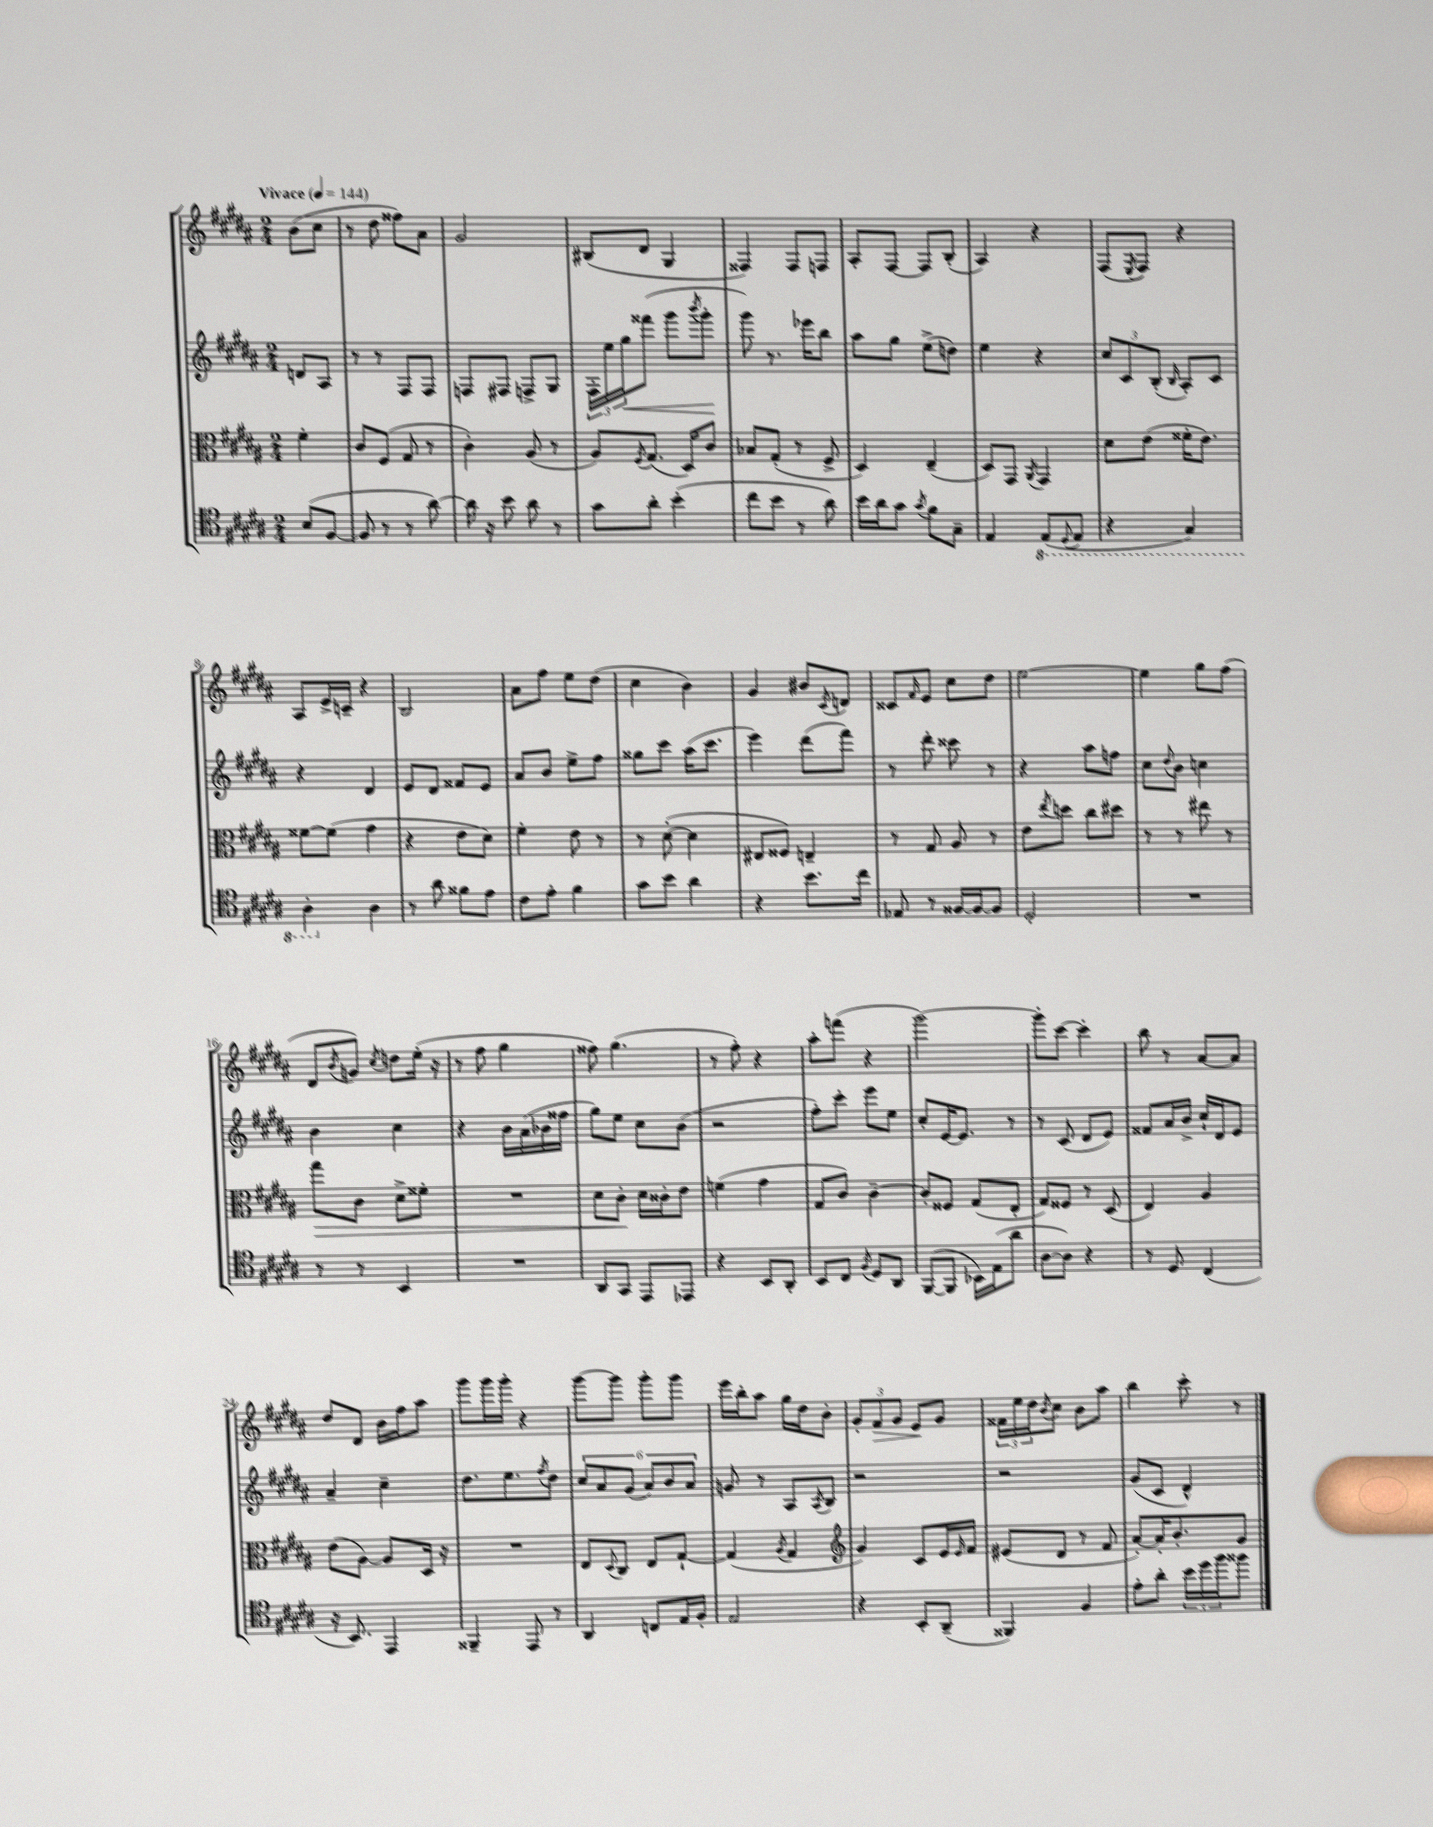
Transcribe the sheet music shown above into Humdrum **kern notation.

**kern	**kern	**kern	**kern
*staff4	*staff3	*staff2	*staff1
*clefC4	*clefC3	*clefG2	*clefG2
*k[f#c#g#d#a#]	*k[f#c#g#d#a#]	*k[f#c#g#d#a#]	*k[f#c#g#d#a#]
*M2/4	*M2/4	*M2/4	*M2/4
*MM144	*MM144	*MM144	*MM144
(8B/L	4f#'\	8d/L	(8b\L
[8F#/J	.	8A#/J	8cc#\J
=	=	=	=
8F#/]	8c#/L	8r	8r
8r	(8F#/J	8r	8dd#\
8r	8G#/	8F#/L	8ff##\L)
[8a#\)	8r	8F#/J	8a#\J
=	=	=	=
16a#\]	4c#'\)	8F/L	2g#/
16r	.	.	.
8b\	.	8F#/J	.
8a#\	(8A#/	8F^/L	.
8r	8r	8G#/J	.
=	=	=	=
8g#\L	8A#/L)	24F#'\LL	(8B#/L
.	.	24ee\	.
.	.	24gg#\J	.
.	8qF#/	.	.
8a#'\J	(8.G#/J	(8fff##\J	8d#/J
(4b'\	.	8ggg#\L	4G#/
.	16D#/LK)	.	.
.	.	8qbbb/	.
.	8c#/J	8ggg#'\J	.
=	=	=	=
8cc#\L	8B-/L	8ggg#\)	4F##/)
8b\J	(8G#'/J	8.r	.
8r	8r	.	8F##/L
.	.	16eee-\LK	.
8a#\)	8F#^/	8bb\J	8F/J
=	=	=	=
16b\LL	4D#/)	8aa#\L	8A#'/L
16a#\J	.	.	.
8g#\J	.	8gg#\J	[8F#/J
8qg#/	.	.	.
8f#\L	(4E~/	(8ee^\L	8F#/]L
8G#~\J	.	8dd\J)	(8B'/J
=	=	=	=
4E/	8D#/L)	4ee\	4A#/)
.	8GG#/J	.	.
.	8qAA#/	.	.
(8EE/L	4GG#/	4r	4r
8qqDD#/	.	.	.
8EE/J	.	.	.
=	=	=	=
4r	8d#\L	12cc#/L	(8F#/L
.	.	12c#/	.
.	.	.	8qE/
.	(8e\J	.	8F#/J)
.	.	(12B'/J	.
.	.	16qqB/	.
4GG#/)	16f##'\LK	8A#'/L)	4r
.	8.e\J)	.	.
.	.	8c#/J	.
=	=	=	=
4AA#'\	[8f##\L	4r	8A#/L
.	(8f##\]J	.	16e^/L
.	.	.	16c~/JJ
4A#\	4g#\	4d#/	4r
=	=	=	=
8r	4r	8e/L	2B/
8a#\	.	8d#/J	.
8f##\L	8e\L	8f##/L	.
8e\J	8d#\J)	8e/J	.
=	=	=	=
8c#\L	4f#'\	8a#/L	8a#\L
8e'\J	.	8b/J	8ff#\J
4f#\	8e\	8ee^\L	8ee\L
.	8r	8ff#\J	(8dd#\J
=	=	=	=
8g#\L	8r	8gg##\L	4cc#\
8b\J	([8d#'\	8ccc#\J	.
4a#\	4d#\]	(16aa#\LK	4b\)
.	.	8.ccc#\J	.
=	=	=	=
4r	8E#/L	4eee\)	4g#/
.	8F##/J)	.	.
8.b\L	4E~/	(8ddd#\L	8b#/L
.	.	.	8qc#/
.	.	8fff#\J)	8d/J
16cc#\Jk	.	.	.
=	=	=	=
8E-/	8r	8r	8c##/L
.	.	.	16qqf#/
8r	8G#/	8ddd#'\	8e/J
[16F##/LL	8A#/	8ccc##\	8cc#\L
16F##/_J	.	.	.
8F##/]J	8r	8r	8dd#\J
=	=	=	=
2D#'/	8e\L	4r	[2ee\
.	8qee/	.	.
.	8dd\J	.	.
.	8cc#\L	8aa#\L	.
.	8dd#\J	8ff\J	.
=	=	=	=
2r	8r	8cc#\L	4ee\]
.	.	8qqdd#/	.
.	8r	8b\J	.
.	8ee#\	4cc\	8gg#\L
.	8r	.	(8ff#\J
=	=	=	=
8r	8gg#\L	4b\	8d#/L
.	.	.	8qb/
8r	8c#\J	.	8g/J)
.	.	.	8qcc#/
4BB/	8d#^\L	4cc#\	8dd\L
.	8f##'\J	.	(16ee'\Jk
.	.	.	16r
=	=	=	=
2r	2r	4r	8r
.	.	.	8ff#\
.	.	16b\LL	4gg#\
.	.	(16a#\	.
.	.	16b-\	.
.	.	16ff##\JJ	.
=	=	=	=
8AA#/L	8d#\L	8gg#\L)	8ff##\)
8GG#/J	8c#'\J	8ee\J	(4.gg#\
8EE/L	16d#\LL	8cc#\L	.
.	16c##'\J	.	.
8EE-/J	8e\J	(8b\J	.
=	=	=	=
4r	(4f\	2r	8r
.	.	.	8ff#'\)
8BB/L	4g#\	.	4r
8AA#'/J	.	.	.
=	=	=	=
8BB/L	8G#/L	8ff#'\L)	8aa#'\L
8C#/J	8c#/J)	8ccc#'\J	(8fff\J
8qF#/	.	.	.
8D#/L	[4c#~\	8eee\L	4r
8AA#/J	.	8ee\J	.
=	=	=	=
([8FF#/L	8c#'/]L	8cc#'/L	[2ggg#\)
8FF#/]J	8F##/J	[16e/K	.
.	.	8.e/]J	.
16BB-\LL)	(8G#/L	.	.
(16E\J	.	.	.
8a#\J	8E'/J	8r	.
=	=	=	=
[8A#\L	8G#/L)	8r	8ggg#'\]L
8A#\]J)	8F##/J	(8c#/	[8ccc#\J
4r	8r	8d#/L	4ccc#'\]
.	(8D#/	8e/J)	.
=	=	=	=
8r	4E/)	8f##/L	8bb\
8D#/	.	16a#/L	8r
.	.	16b^/JJ	.
(4C#/	4A#/	16cc#`/LL	[8a#/L
.	.	16d#/J	.
.	.	8e/J	8a#/]J
=	=	=	=
16r	(8e\L	4a#~/	8dd#/L
8.BB/)	.	.	.
.	[8A#\J)	.	8d#/J
4EE/	8A#/]L	4cc#~\	16b\LL
.	.	.	16ff#\J
.	16D#/Jk	.	8aa#\J
.	16r	.	.
=	=	=	=
4FF##~/	2r	8.dd#\L	8ggg#\L
.	.	.	16ggg#\L
.	.	8.ee\	16ggg#'\JJ
8EE/	.	.	4r
.	.	8qff#/	.
8r	.	8dd#\J	.
=	=	=	=
4AA#/	8E/L	12cc#/L	[8ggg#\L
.	.	12a#/	.
.	8qqD#/	.	.
.	8C#/J	.	8ggg#\]J
.	.	(12g#/J	.
8C/L	8E/L	12a#/L)	8ggg#'\L
.	.	12b/	.
16E/L	[8G#`/J	.	8ggg#\J
.	.	12a#/J	.
16F#'/JJ	.	.	.
=	=	=	=
2E/	(4G#/]	8g/	16eee\LL
.	.	.	16bb'\J
.	.	8r	8aa#\J
.	8qA#/	.	.
.	4G#/	8A#/L	16gg#\LL
.	.	.	16dd#\J
.	.	8qA#/	.
.	.	8B/J	8b'\J
=	=	=	=
*	*clefG2	*	*
4r	4g#/)	2r	12g#'/L
.	.	.	12f#/
.	.	.	12g#/J
8BB'/L	8c#/L	.	8e/L
(8AA#~/J	16e/L	.	8g#/J
.	16qqe/	.	.
.	16f#/JJ	.	.
=	=	=	=
4FF##/)	(8e#/L	2r	24f##\LL
.	.	.	24ee\
.	.	.	24dd#\J
.	.	.	8qb/
.	8d#/J	.	8cc#\J
4F#/	8r	.	8b\L
.	8f#/	.	8aa#\J
=	=	=	=
8e'\L	[8a#'/L)	(8g#/L	4bb\
8a#'\J	16a#'/]K	8c#/J	.
.	8.b'/	.	.
24b\LL	.	4d#^^/)	8ccc#'\
24dd#\	.	.	.
24ff#\J	.	.	.
8ff##\J	8g#/J	.	8r
==	==	==	==
*-	*-	*-	*-
